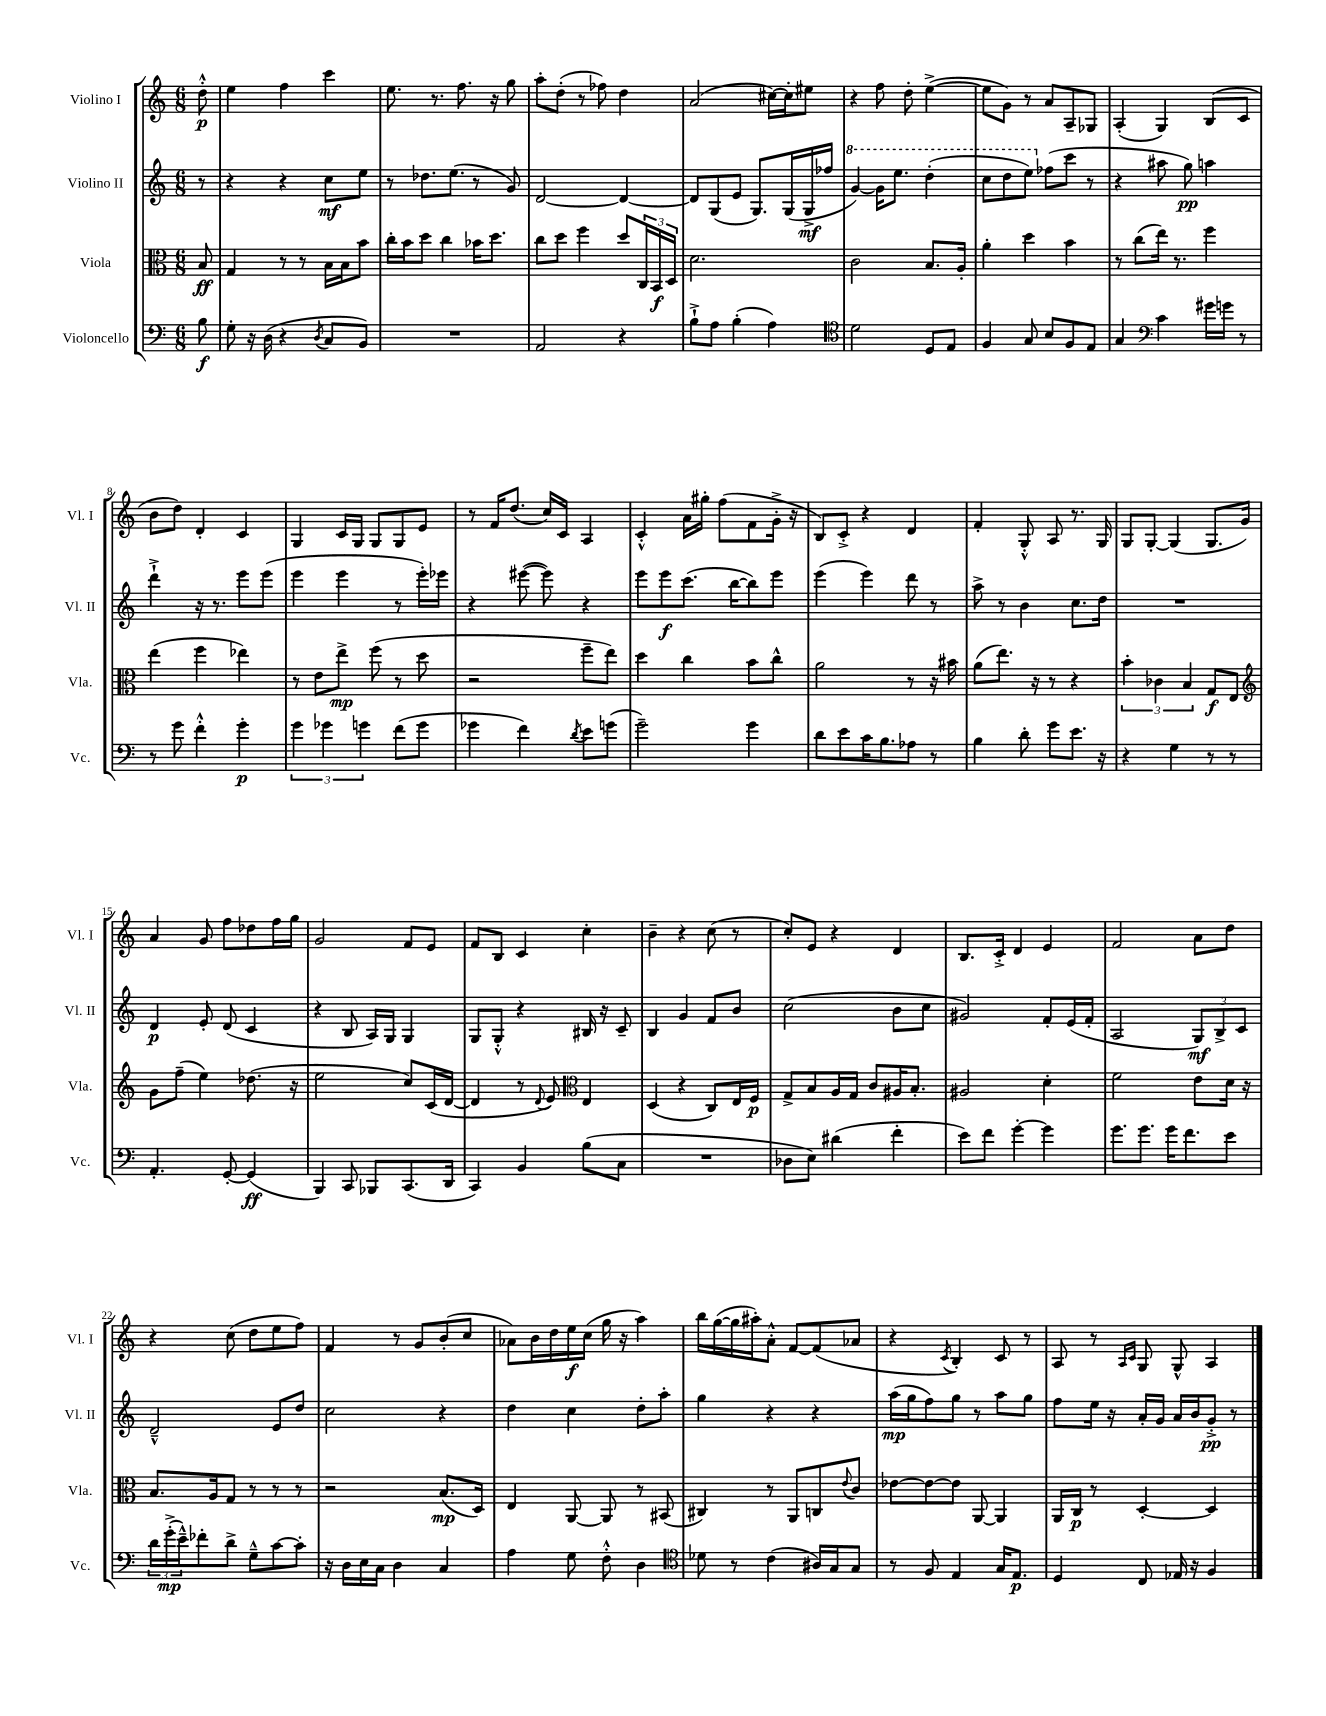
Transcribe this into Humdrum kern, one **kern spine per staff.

**kern	**kern	**kern	**kern
*staff4	*staff3	*staff2	*staff1
*clefF4	*clefC3	*clefG2	*clefG2
*k[]	*k[]	*k[]	*k[]
*M6/8	*M6/8	*M6/8	*M6/8
8B	8B	8r	8dd'^^
=	=	=	=
8G'	4G	4r	4ee
16r	.	.	.
(16D	.	.	.
4r	8r	4r	4ff
.	8r	.	.
8qD	.	.	.
8C	16B	8cc	4ccc
.	16B	.	.
8BB)	8b	8ee	.
=	=	=	=
2.r	16cc'	8r	8.ee
.	16b	.	.
.	8dd	8.dd-	.
.	.	.	8.r
.	4cc	.	.
.	.	(8.ee	.
.	.	.	8.ff
.	16b-	8r	.
.	8.dd	.	16r
.	.	8g)	8gg
=	=	=	=
2AA	8cc	[2d	8aa'
.	8dd	.	(8dd'
.	4ff	.	8r
.	.	.	8ff-)
4r	8dd	4d_	4dd
.	24C	.	.
.	24BB	.	.
.	24D	.	.
=	=	=	=
8B`^	2.d	8d]	(2a
8A	.	(8G	.
(4B'	.	8e	.
.	.	8.G)	.
4A)	.	.	[16cc#)
.	.	(16G	16cc#']
.	.	16G^	8ee#
.	.	16ff-	.
=	=	=	=
*clefC4	*	*	*
2d	2c	[4gg)	4r
.	.	16gg]	8ff
.	.	8.eee	.
.	.	.	8dd'
8D	8.B	(4ddd'	([4ee^
8E	.	.	.
.	16A'	.	.
=	=	=	=
4F	4a'	8ccc	8ee]
.	.	8ddd	8g)
8G	4dd	8eee)	8r
8B	.	(8ff-	8a
8F	4b	8ccc	8A~
8E	.	8r	8G-
=	=	=	=
4G	8r	4r	(4A'
.	(8cc	.	.
*clefF4	*	*	*
4c	16ee)	8aa#	4G)
.	8.r	.	.
.	.	8gg)	.
16g#	4ff	4aa	(8B
16g	.	.	.
8r	.	.	8c
=	=	=	=
8r	(4ee	4ddd`^	8b
8g	.	.	8dd)
4f'^^	4ff	16r	4d'
.	.	8.r	.
4g'	4ee-)	8eee	4c
.	.	(8eee	.
=	=	=	=
6g	8r	4eee	4G
.	8e	.	.
6g-	.	.	.
.	8ee^	4eee	16c
.	.	.	16G
6g	.	.	.
.	(8ff	.	8G
(8f	8r	8r	8G
8g	8dd	16eee')	8e
.	.	16eee-	.
=	=	=	=
4g-	2r	4r	8r
.	.	.	16f
.	.	.	(8.dd
4f)	.	([8eee#	.
.	.	8eee#])	16cc)
.	.	.	16c
8qd	.	.	.
8e	8ff~	4r	4A
(8g	8ee)	.	.
=	=	=	=
2g~)	4dd	8eee	4c'^^
.	.	8eee	.
.	4cc	(8.ccc	16a
.	.	.	16gg#'
.	.	.	(8ff
.	.	[16bb	.
4g	8b	8bb])	8f
.	8cc^^	8eee	16g'^
.	.	.	16r
=	=	=	=
8d	2a	(4eee	8B)
8e	.	.	8c'^
16c	.	4eee)	4r
8.B	.	.	.
8A-	8r	8ddd	4d
8r	16r	8r	.
.	16b#	.	.
=	=	=	=
4B	(8a	8aa^	4f'
.	8.ee)	8r	.
8d'	.	4b	8G'^^
.	16r	.	.
8g	8r	.	8A
8.e	4r	8.cc	8.r
16r	.	16dd	16G
=	=	=	=
4r	6b'	2.r	8G
.	.	.	[8G'
.	6c-	.	.
4G	.	.	(4G]
.	6B	.	.
8r	8G	.	8.G
8r	8E	.	.
.	.	.	16g)
=	=	=	=
*	*clefG2	*	*
4.AA'	8g	4d	4a
.	(8ff~	.	.
.	4ee)	8e'	8g
[8GG'	.	(8d	8ff
(4GG]	(8.dd-	4c	8dd-
.	.	.	16ff
.	16r	.	16gg
=	=	=	=
4BBB)	2ee	4r	2g
8CC	.	8B	.
8BBB-	.	16A)	.
.	.	16G	.
(8.CC	8cc)	4G	8f
.	(16c	.	8e
16DD	[16d	.	.
=	=	=	=
4CC)	4d]	8G	8f
.	.	8G'^^	8B
4BB	8r	4r	4c
.	8qqd	.	.
.	8e)	.	.
*	*clefC3	*	*
(8B	4E	16B#	4cc'
.	.	16r	.
8C	.	8c~	.
=	=	=	=
2.r	(4D	4B	4b~
.	4r	4g	4r
.	8C)	8f	(8cc
.	16E	8b	8r
.	16F	.	.
=	=	=	=
8D-	8G^	(2cc	8cc')
8E)	8B	.	8e
(4d#	16A	.	4r
.	16G	.	.
.	8c	.	.
4f'	16A#	8b	4d
.	8.B'	.	.
.	.	8cc	.
=	=	=	=
8e)	2A#	2g#)	8.B
8f	.	.	.
.	.	.	16c'^
[4g'	.	.	4d
4g]	4d'	8f'	4e
.	.	(16e	.
.	.	16f'	.
=	=	=	=
8.g	2f	2A	2f
8.g	.	.	.
16g	.	.	.
8.f	.	.	.
.	8e	12G)	8a
.	.	12B^	.
8e	16d	.	8dd
.	.	12c	.
.	16r	.	.
=	=	=	=
24d	8.B	2d~^^	4r
(24g'^	.	.	.
24e~^^)	.	.	.
8f-'	.	.	.
.	16A	.	.
8d^	8G	.	(8cc
8G~^^	8r	.	8dd
[8c	8r	8e	8ee
8c']	8r	8dd	8ff)
=	=	=	=
16r	2r	2cc	4f
16D	.	.	.
16E	.	.	.
16C	.	.	.
4D	.	.	8r
.	.	.	8g
4C	(8.B	4r	(8b'
.	.	.	8cc
.	16D)	.	.
=	=	=	=
4A	4E	4dd	8a-)
.	.	.	16b
.	.	.	16dd
8G	[8AA	4cc	16ee
.	.	.	(16cc
8F'^^	8AA]	.	16gg
.	.	.	16r
4D	8r	8dd'	4aa)
.	(8BB#	8aa'	.
=	=	=	=
*clefC4	*	*	*
8d-	4C#)	4gg	16bb
.	.	.	([16gg
8r	.	.	16gg]
.	.	.	16aa#')
(4c	8r	4r	8a'^^
.	8AA	.	[8f
16A#)	8C	4r	(8f]
16G	.	.	.
.	8qqe	.	.
8G	8c	.	8a-
=	=	=	=
8r	[8e-	(16aa	4r
.	.	16gg	.
8F	8e-_	8ff)	.
.	.	.	8qc
4E	8e-]	8gg	4B')
.	[8AA	8r	.
16G	4AA]	8aa	8c
8.E	.	.	.
.	.	8gg	8r
=	=	=	=
4D	16AA	8ff	8A
.	16C	.	.
.	8r	16ee	8r
.	.	16r	.
.	.	.	16qqA
.	.	.	16qqc
8C	[4D'	16a'	8G
.	.	16g	.
16E-	.	16a	8G^^
16r	.	16b	.
4F	4D]	8g'^	4A
.	.	8r	.
==	==	==	==
*-	*-	*-	*-
